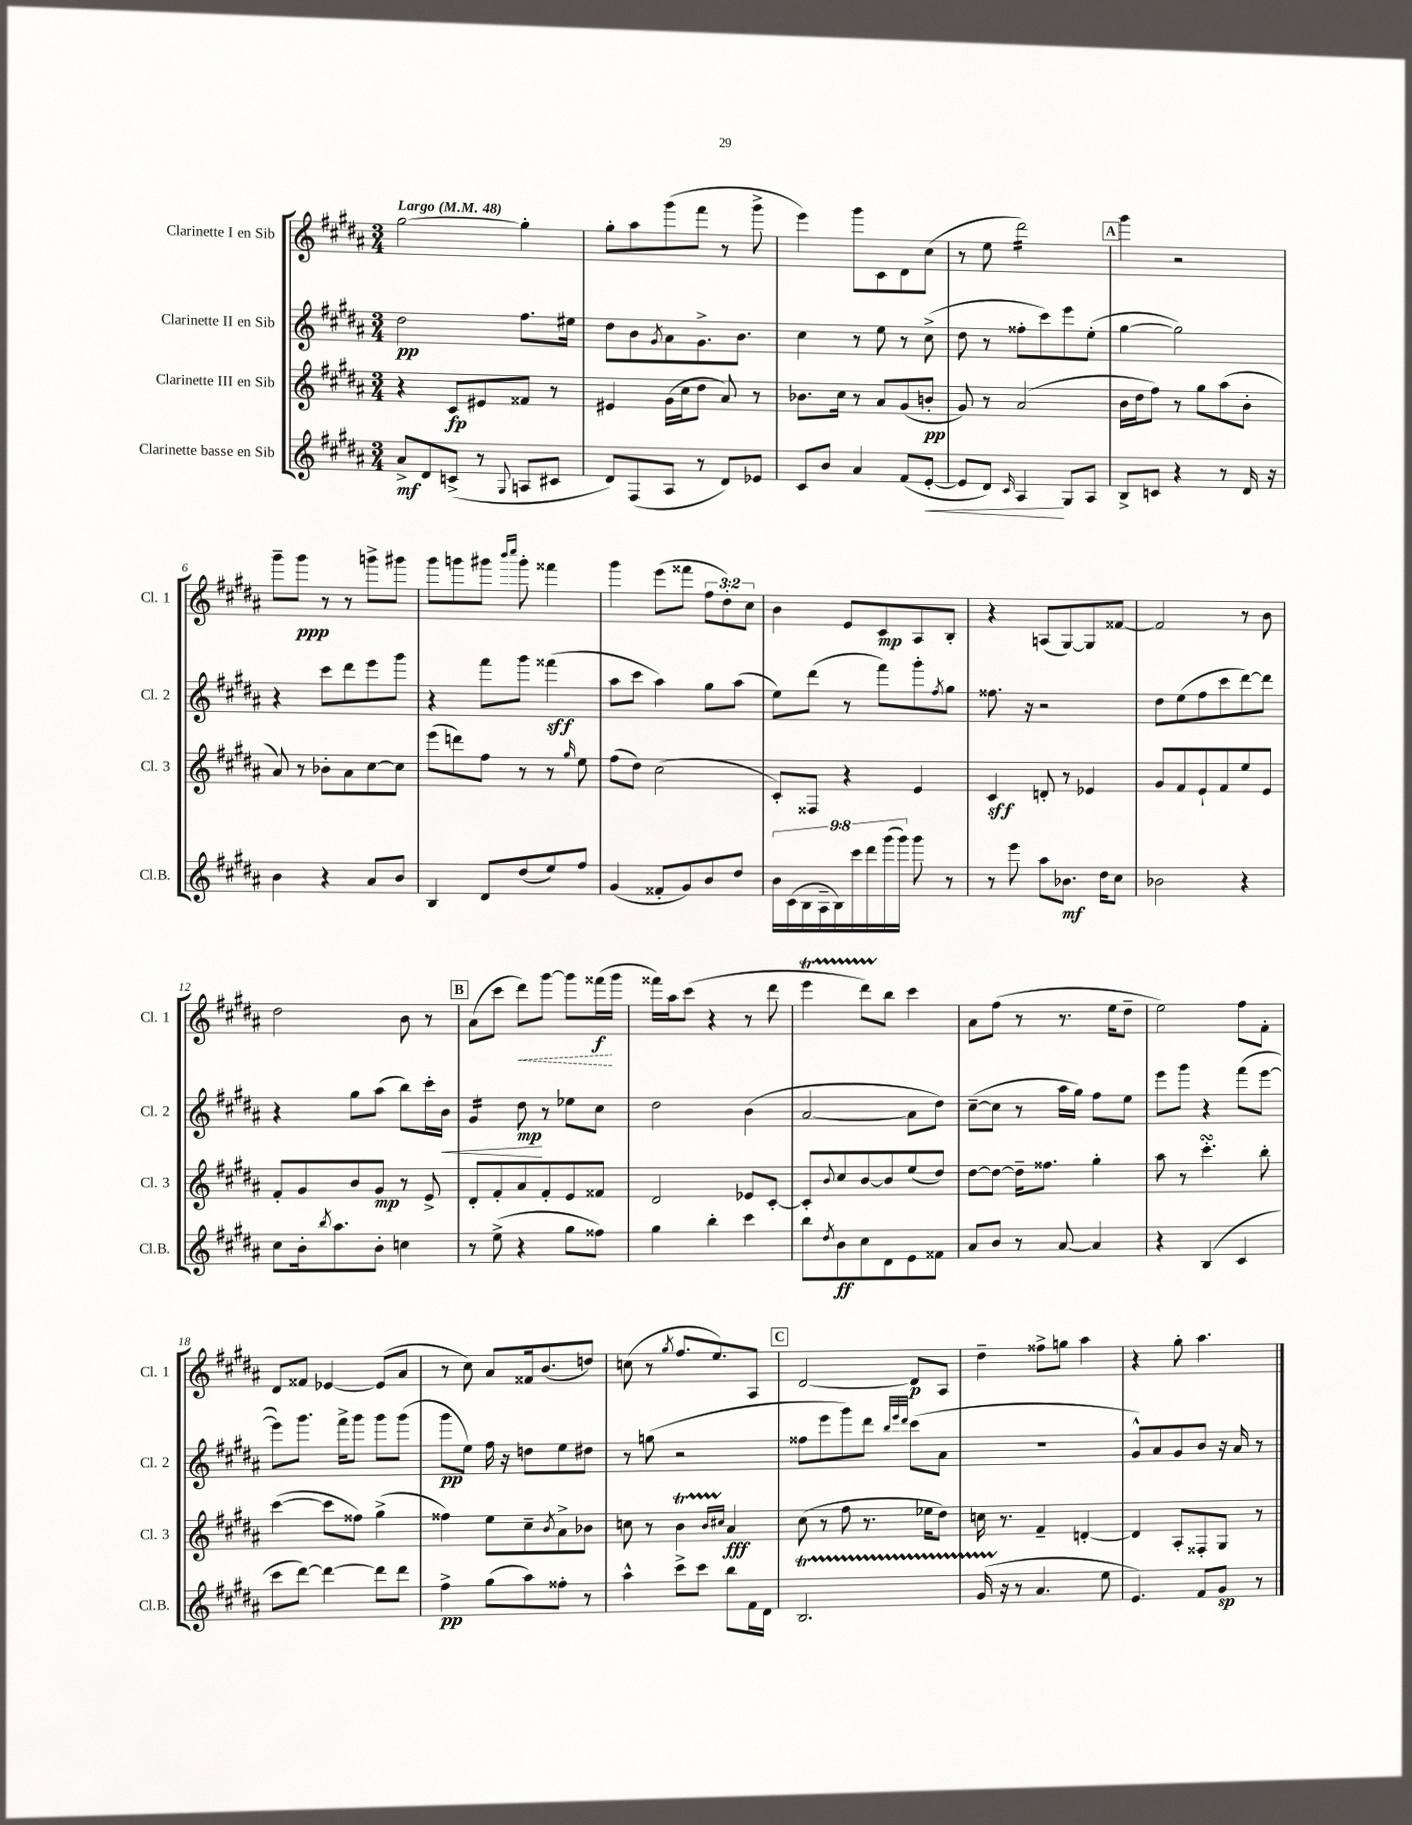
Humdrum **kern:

**kern	**kern	**kern	**kern
*staff4	*staff3	*staff2	*staff1
*clefG2	*clefG2	*clefG2	*clefG2
*k[f#c#g#d#a#]	*k[f#c#g#d#a#]	*k[f#c#g#d#a#]	*k[f#c#g#d#a#]
*M3/4	*M3/4	*M3/4	*M3/4
*MM48	*MM48	*MM48	*MM48
8a#^/L	4r	2dd#\	[2gg#\
8d#/	.	.	.
(8c^/J	8c#/L	.	.
8r	8e#/	.	.
8qqG#/	.	.	.
8A/L	8f##/J	8.ff#\L	4gg#'\]
8c#/J	8r	.	.
.	.	16ee#\Jk	.
=	=	=	=
8d#/L)	4e#/	8dd#\L	8gg#'\L
(8F#/	.	8b\	8aa#\
.	.	8qg#/	.
8A#/J	(16g#\LL	8a#\	(8ggg#\
.	16cc#\J	.	.
8r	8dd#\J	8.g#^\	8fff#\J
8d#/L)	8a#/)	.	8r
.	.	8.b\J	.
8e-/J	8r	.	8ggg#^\
=	=	=	=
8c#/L	8.b-\L	4cc#\	4eee\)
8b/J	.	.	.
.	16cc#\Jk	.	.
4a#/	8r	8r	8ggg#\L
.	8a#/L	8ee\	8c#\
(8f#/L	(8g#/	8r	8d#\
[8e'/J	8b'/J	(8cc#^\	(8cc#\J
=	=	=	=
8e/]L	8g#/)	8dd#\	8r
8d#/J)	8r	8r	8ee\
16qqc#/	.	.	.
4A#/	(2a#/	8ff##'\L	2ddd#\)
.	.	8ccc#\)	.
8G#/L	.	8eee\	.
8A#/J	.	(8ee'\J	.
=	=	=	=
8B^/L	16b\LL	[4gg#\	4ggg#\
.	16dd#\J	.	.
8c/J	8ff#\J)	.	.
4r	8r	2gg#\])	2r
.	8gg#\L	.	.
8r	(8aa#\	.	.
16d#/	8b'\J	.	.
16r	.	.	.
=	=	=	=
4b\	8a#/)	4r	8ggg#~\L
.	8r	.	8ggg#\J
4r	8b-'\L	8ccc#\L	8r
.	8a#\	8ddd#\	8r
8a#/L	[8cc#\	8eee\	8ggg^\L
8b/J	8cc#\]J	8ggg#\J	8ggg#\J
=	=	=	=
4B/	(8eee\L	4r	8ggg#\L
.	8ddd\)	.	8ggg\
8d#/L	8ff#\J	8fff#\L	8ggg#\J
.	.	.	16qqbbb/LL
.	.	.	16qqcccc#/JJ
(8dd#/	8r	8ggg#\J	8ggg#'\
8ee/)	8r	(4fff##\	4fff##\
.	16qqgg#/	.	.
8ff#/J	8ee\	.	.
=	=	=	=
(4g#/	(8ff#\L	8aa#\L	4ggg#\
.	8dd#\J)	8ccc#\J	.
8f##'/L	(2cc#\	4aa#\)	(8eee\L
8g#/)	.	.	8fff##\J
8b/	.	8gg#\L	12ff#\L
.	.	.	12dd#'\)
8dd#/J	.	(8aa#\J	.
.	.	.	12cc#\J
=	=	=	=
18b\LL	8c#'/L)	8ee\L)	4b\
(18c#\	.	.	.
18B\	.	.	.
.	8F##/J	(8ddd#\J	.
18A#~\	.	.	.
18B\)	.	.	.
.	4r	8r	8e/L
18ccc#\	.	.	.
18ddd#\	.	.	.
.	.	8fff#\L)	8c#/
(18ggg#\	.	.	.
18ggg#\JJ)	.	.	.
8ggg#\	4e/	8ggg#'\	8A#/
.	.	8qff#/	.
8r	.	8gg#\J	8B'/J
=	=	=	=
8r	4c#/	8.ff##\	4r
8eee\	.	.	.
.	.	16r	.
8aa#\L	8d'/	2r	(8A/L
8.b-\J	8r	.	[8G#/)
.	4e-/	.	8G#/]
16dd#\LK	.	.	.
8cc#\J	.	.	[8f##/J
=	=	=	=
2b-\	8g#/L	8dd#\L	2f##/]
.	8f#/	(8ee\	.
.	8e`/	8ff#\	.
.	8f#/	8ccc#\	.
4r	8ee/	[8ddd#\)	8r
.	8e/J	8ddd#\]J	8b\
=	=	=	=
8cc#\L	8f#'/L	4r	2dd#\
16b'\k	8g#/	.	.
8qbb/	.	.	.
8.aa#\	.	.	.
.	8b/	8gg#\L	.
8b'\J	8g#/J	(8aa#\J	.
4cc\	8r	8bb\L)	8b\
.	8e^/	16ccc#'\L	8r
.	.	16b\JJ	.
=	=	=	=
8r	8d#'/L	4g#/	(8a#\L
(8ee^\	8f#'/	.	8ccc#\J
4r	8a#/	8dd#\	8ddd#\L)
.	8f#'/	8r	[8ggg#\J
8gg#\L	8e/	8ee-\L	8ggg#\]L
8ff##\J)	8f##/J	8cc#\J	(16fff##\L
.	.	.	16ggg#\JJ
=	=	=	=
4gg#\	2d#/	2dd#\	16fff##\LL)
.	.	.	16aa#\J
.	.	.	(8ccc#\J
4bb'\	.	.	4r
4ccc#\	8e-/L	(4b\	8r
.	[8c#'/J	.	8ddd#\
=	=	=	=
8bb\L	8c#'/]L	[2a#/	4eee\
8qdd#/	8qqb/	.	.
8b\	8cc#/	.	.
8cc#\	[8b/	.	8ddd#\L)
8d#\	8b/]	.	8bb\J
8e\	(8ee/	8a#\]L	4ccc#\
8f##\J	8dd#/J)	8dd#\J)	.
=	=	=	=
8a#/L	[8dd#\L	([8cc#~\L	8a#\L
8b/J	8dd#\_J	8cc#\]J	(8ff#\J
8r	16dd#~\]LK	8r	8r
.	8.ff##\J	.	.
[8a#/	.	16aa#\LL	8.r
.	.	16gg#\JJ)	.
4a#/]	4gg#'\	8ff#\L	.
.	.	.	16ee\LK
.	.	8ee\J	8dd#~\J
=	=	=	=
4r	8aa#\	8eee\L	2ee\)
.	8r	8ggg#\J	.
(4B/	4.ccc#'\	4r	.
4c#/	.	(8fff#\L	8ff#\L
.	8bb'\	[8eee\J	8f#'\J
=	=	=	=
8ccc#\L	([4ccc#\	8eee\]L)	8d#/L
[8ddd#\J)	.	8.ggg#\J	8f##/J
4ddd#\_	8ccc#\]L	.	[4e-/
.	.	16fff#^\LK	.
.	8ff##\J)	8ggg#\J	.
8ddd#\]L	(4gg#^\	8ggg#\L	(8e-/]L
8ddd#\J	.	(8ggg#\J	8a#/J
=	=	=	=
4ff#^\	4ff##\)	8ggg#\L	8r
.	.	8ee\J)	8cc#\)
(8gg#\L	8ee\L	16ff#\	8a#/L
.	.	16r	.
8aa#\)	8cc#~\	8dd\L	16f##/k
.	.	.	(8.b/
.	8qb/	.	.
8ff##'\J	8a#^\	8ee\	.
8r	8b-\J	8dd#\J	8dd/J)
=	=	=	=
4aa#^^\	8cc\	8r	(8cc\
.	8r	(8gg\	8r
.	.	.	8qgg#/
8ccc#^\L	4b\	2r	8.ff#/L
8ccc#\J	.	.	.
.	.	.	8.ee/)
.	16qqb/LL	.	.
.	16qqcc#/JJ	.	.
8bb\L	4a#/	.	.
16f#\L	.	.	8A#/J
16d#\JJ	.	.	.
=	=	=	=
2.B/	(8cc#\	8ff##\L	[2d#/
.	8r	8eee\	.
.	8ff#\	8ggg#\)	.
.	8.r	8ddd#\J	.
.	.	32qqbb/LLL	.
.	.	32qqeee/	.
.	.	32qqddd#/JJJ	.
.	.	(8ccc#\L	8d#/]L
.	16ee-\LK	.	.
.	8dd#\J)	8a#\J	8A#/J
=	=	=	=
(16g#/	16cc\	2.r	4dd#~\
16r	8.r	.	.
8r	.	.	.
4.a#/	4f#~/	.	8ff##^\L
.	.	.	8gg\J
.	[4d'/	.	4aa#\
8ee\	.	.	.
=	=	=	=
4.e/)	4d/]	8g#^^/L)	4r
.	.	8a#/	.
.	8A#'/L	8g#/	8gg#'\
8f#/L	8F##'/	8b/J	4.aa#\
8g#/J	8G#/J	16r	.
.	.	16a#/	.
8r	8r	8r	.
==	==	==	==
*-	*-	*-	*-
